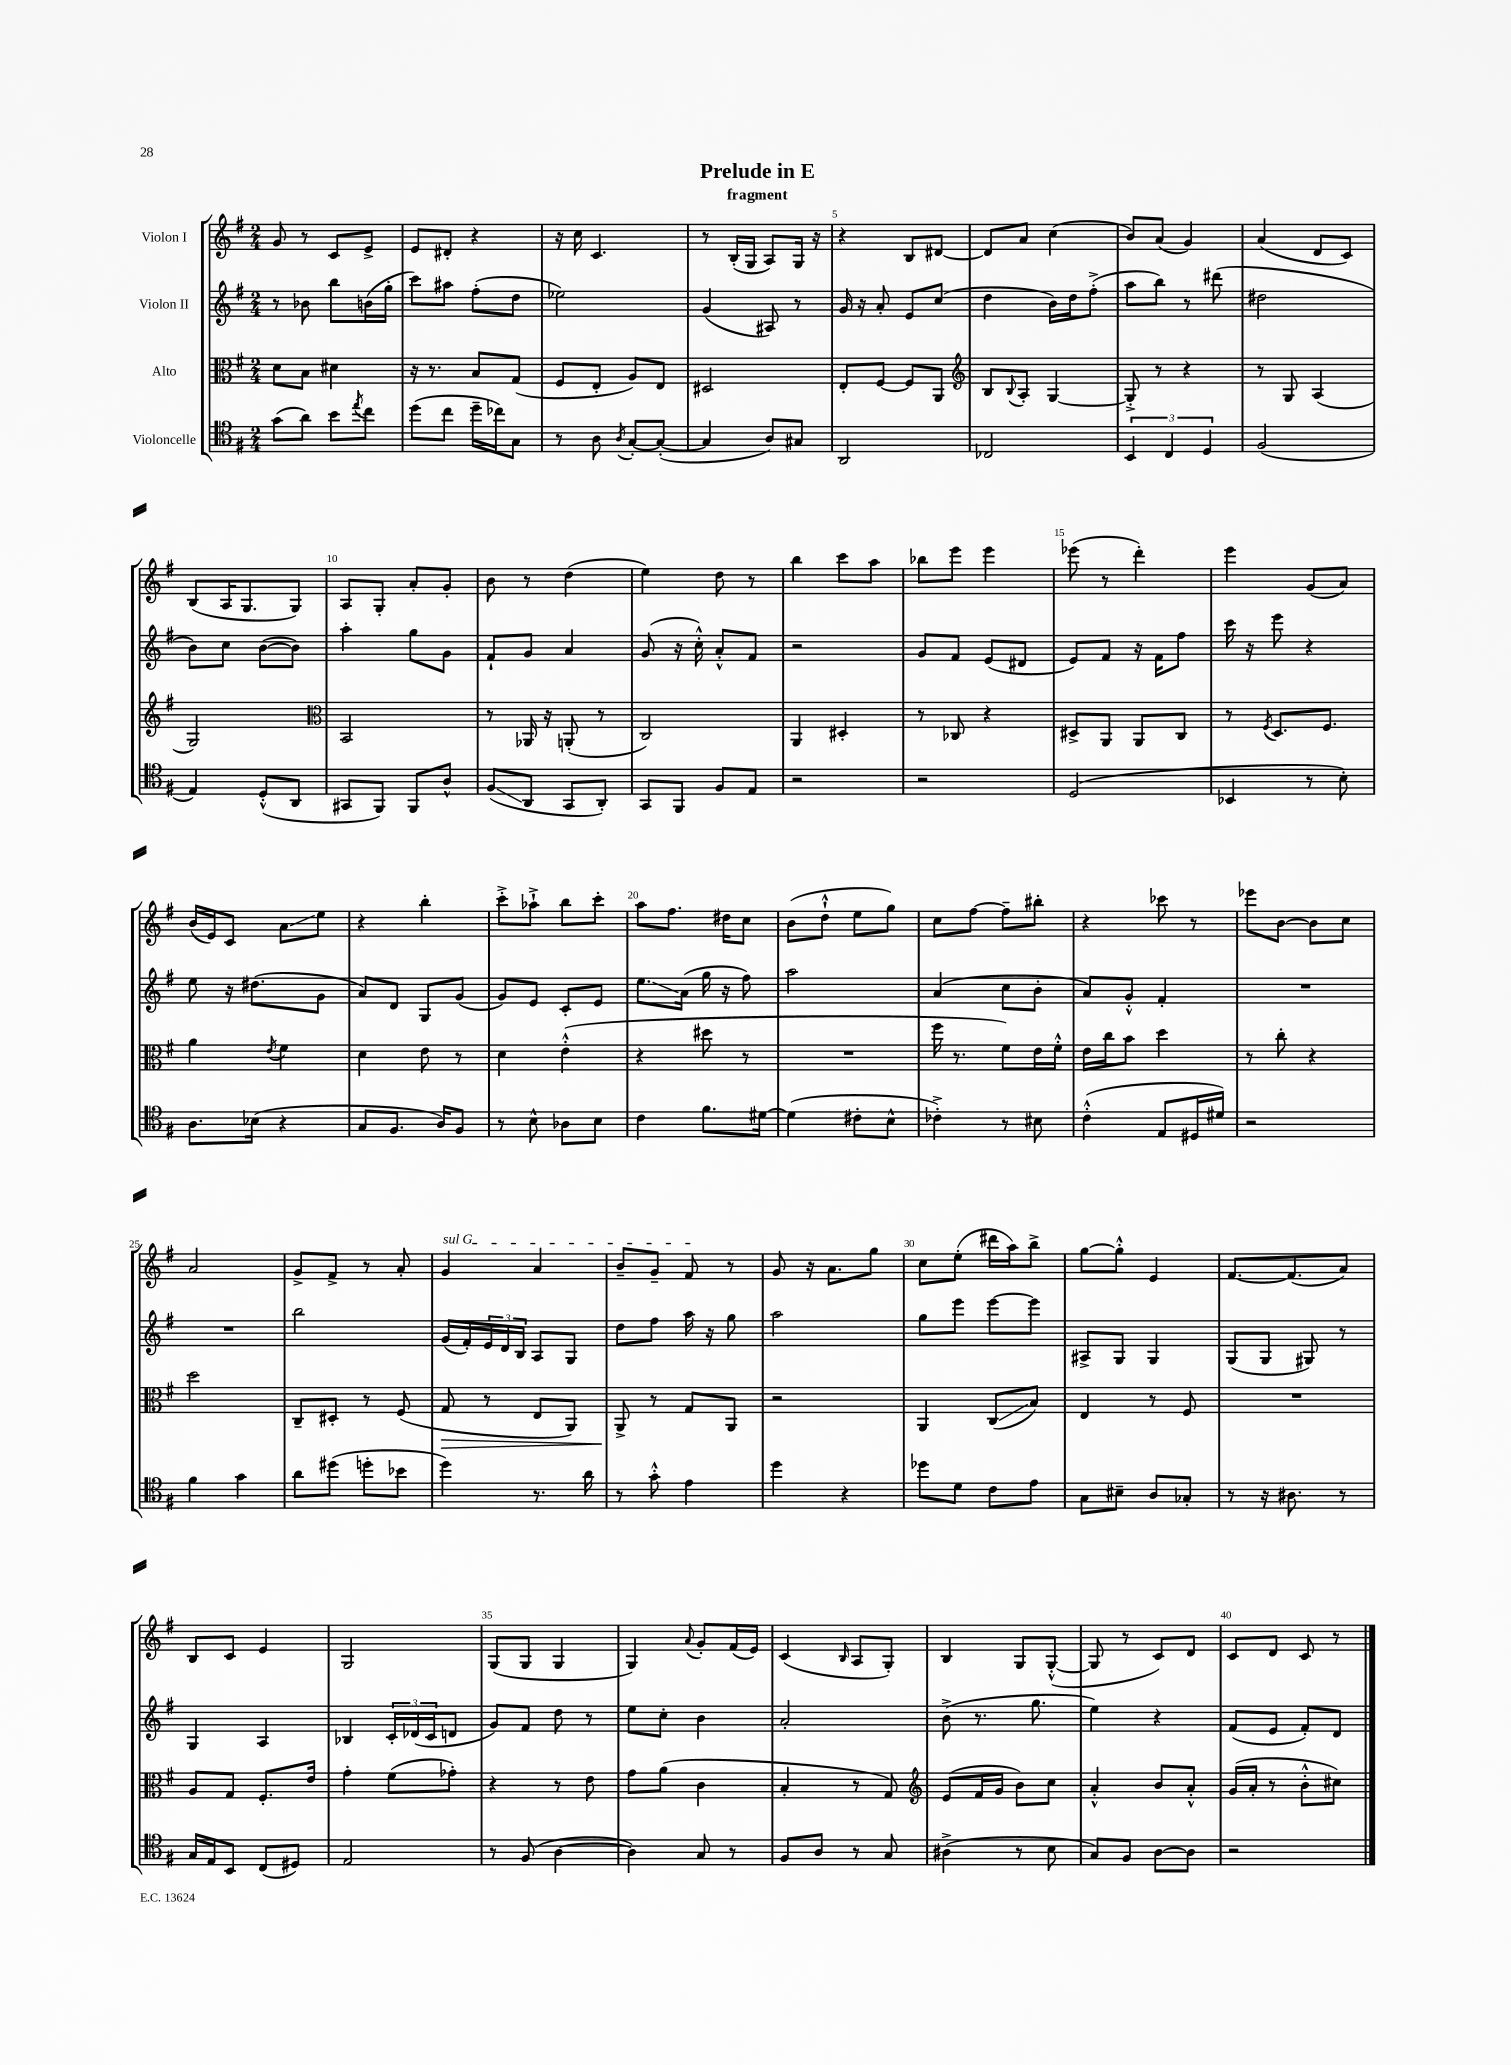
\header { title = "Prelude in E" subtitle = "fragment" }
<<
\new StaffGroup <<
\new Staff = "s0" \with { instrumentName = "Violon I" } {
    \clef treble \key g \major \numericTimeSignature \time 2/4
    g'8 r8 c'8 e'8-> |
    e'8 dis'8-. r4 |
    r16 c''16 c'4. |
    r8 b16-.( g16 a8) g16 r16 |
    r4 b8 dis'8~ |
    dis'8 a'8 c''4( |
    b'8) a'8( g'4) |
    a'4( d'8 c'8) |
    b8( a16 g8. g8) |
    a8 g8-. a'8-. g'8-. |
    b'8 r8 d''4( |
    e''4) d''8 r8 |
    b''4 c'''8 a''8 |
    bes''8 e'''8 e'''4 |
    ees'''8( r8 d'''4-.) |
    e'''4 g'8( a'8) |
    b'16( e'16) c'8 a'8\glissando e''8 |
    r4 b''4-. |
    c'''8-.-> aes''8-!-> b''8 c'''8-. |
    a''8 fis''8. dis''16 c''8 |
    b'8( d''8-!-^ e''8 g''8) |
    c''8 fis''8~ fis''8-- bis''8-. |
    r4 ces'''8 r8 |
    ees'''8 b'8~ b'8 c''8 |
    a'2 |
    g'8-> fis'8-> r8 a'8-. |
    \once \override TextSpanner.bound-details.left.text = \markup { \italic "sul G" } g'4\startTextSpan a'4 |
    b'8-- g'8-- fis'8\stopTextSpan r8 |
    g'8 r16 a'8. g''8 |
    c''8 e''8-.( dis'''16 a''16) b''8-> |
    g''8~ g''8-.-^ e'4 |
    fis'8.~ fis'8.( a'8) |
    b8 c'8 e'4 |
    g2 |
    g8( g8 g4 |
    g4) \appoggiatura { a'8 } g'8-. fis'16( e'16) |
    c'4( \grace { b16 } a8 g8-.) |
    b4 g8 g8~-.-^( |
    g8 r8 c'8) d'8 |
    c'8 d'8 c'8 r8 \bar "|." |
}
\new Staff = "s1" \with { instrumentName = "Violon II" } {
    \clef treble \key g \major \numericTimeSignature \time 2/4
    r8 bes'8 b''8 b'16( g''16-. |
    c'''8) ais''8 fis''8-.( d''8 |
    ees''2) |
    g'4( ais8) r8 |
    g'16 r16 a'8-. e'8 c''8( |
    d''4 b'16) d''16 fis''8-.->( |
    a''8 b''8) r8 dis'''8( |
    dis''2 |
    b'8) c''8 b'8~( b'8) |
    a''4-. g''8 g'8 |
    fis'8-! g'8 a'4 |
    g'8( r16 c''16-.-^) a'8-.-^ fis'8 |
    r2 |
    g'8 fis'8 e'8( dis'8 |
    e'8) fis'8 r16 fis'16 fis''8 |
    c'''16 r16 e'''8 r4 |
    e''8 r16 dis''8.( g'8 |
    a'8) d'8 g8 g'8( |
    g'8) e'8 c'8-. e'8 |
    e''8.\glissando a'16( g''16 r16 fis''8) |
    a''2 |
    a'4( c''8 b'8-. |
    a'8) g'8-.-^ fis'4-. |
    R2 |
    R2 |
    b''2 |
    g'16( fis'16-.) \tuplet 3/2 { e'16 d'16 b16 } a8 g8 |
    d''8 fis''8 a''16 r16 g''8 |
    a''2 |
    g''8 e'''8 e'''8~ e'''8 |
    ais8-> g8 g4 |
    g8( g8 gis8) r8 |
    g4 a4 |
    bes4 \tuplet 3/2 { c'16-. des'16( c'16 } d'8 |
    g'8) fis'8 d''8 r8 |
    e''8 c''8-. b'4 |
    a'2-. |
    b'8->( r8. g''8. |
    e''4) r4 |
    fis'8( e'8 fis'8-.) d'8 \bar "|." |
}
\new Staff = "s2" \with { instrumentName = "Alto" } {
    \clef alto \key g \major \numericTimeSignature \time 2/4
    d'8 b8 dis'4 |
    r16 r8. b8 g8( |
    fis8 e8-. a8) e8 |
    dis2 |
    e8-. fis8~ fis8 a,8 |
    \clef treble b8 \appoggiatura { b8 } a8-. g4~ |
    g8-.-> r8 r4 |
    r8 g8 a4( |
    g2) |
    \clef alto b,2 |
    r8 aes,16 r16 a,8-.( r8 |
    c2) |
    a,4 dis4-. |
    r8 ces8 r4 |
    dis8-> a,8 a,8 c8 |
    r8 \acciaccatura { fis8 } d8. fis8. |
    a'4 \acciaccatura { e'8 } fis'4 |
    d'4 e'8 r8 |
    d'4 e'4-.-^( |
    r4 dis''8 r8 |
    R2 |
    fis''16 r8. fis'8) e'16 fis'16-.-^ |
    e'16 c''16 b'8 d''4 |
    r8 c''8-. r4 |
    d''2 |
    c8-- dis8-. r8 fis8( |
    g8\> r8 e8 a,8) |
    a,8->\! r8 g8 a,8 |
    r2 |
    a,4 c8\glissando( b8) |
    e4 r8 fis8 |
    R2 |
    a8 g8 fis8.-. e'16 |
    g'4-. fis'8( ges'8-.) |
    r4 r8 e'8 |
    g'8 a'8( c'4 |
    b4-. r8 g8) |
    \clef treble e'8( fis'16 g'16 b'8) c''8 |
    a'4-.-^ b'8 a'8-.-^ |
    g'16( a'16-. r8 b'8-.-^ cis''8) \bar "|." |
}
\new Staff = "s3" \with { instrumentName = "Violoncelle" } {
    \clef tenor \key g \major \numericTimeSignature \time 2/4
    g'8( a'8) b'8 \acciaccatura { e''8 } c''8 |
    d''8( c''8 d''16-- ces''16) g8 |
    r8 a8 \acciaccatura { a8 } g8~-. g8~-.( |
    g4 a8) gis8 |
    a,2 |
    ces2 |
    \tuplet 3/2 { b,4 c4 d4 } |
    fis2( |
    e4) d8-.-^( a,8 |
    gis,8 fis,8) fis,8 a8-^ |
    fis8\glissando( a,8 g,8 a,8-.) |
    g,8 fis,8 fis8 e8 |
    r2 |
    r2 |
    d2( |
    bes,4 r8 b8-.) |
    a8. bes16( r4 |
    g8 fis8. a16) fis8 |
    r8 b8-^ aes8 b8 |
    c'4 fis'8. dis'16~ |
    dis'4( cis'8-. b8-^ |
    ces'4-.->) r8 bis8 |
    c'4-.-^( e8 dis16 dis'16) |
    r2 |
    fis'4 g'4 |
    a'8 dis''8( d''8-. bes'8 |
    d''4) r8. a'16 |
    r8 g'8-.-^ e'4 |
    d''4 r4 |
    des''8 d'8 c'8 e'8 |
    g8 bis8-- a8 ges8-. |
    r8 r16 ais8. r8 |
    g16 e16 b,8 c8( dis8) |
    e2 |
    r8 fis8( a4~ |
    a4) g8 r8 |
    fis8 a8 r8 g8 |
    ais4->( r8 b8 |
    g8) fis8 a8~ a8 |
    r2 \bar "|." |
}
>>
>>
\layout { \context { \Score \override BarNumber.break-visibility = ##(#f #t #t) barNumberVisibility = #(every-nth-bar-number-visible 5) } }
